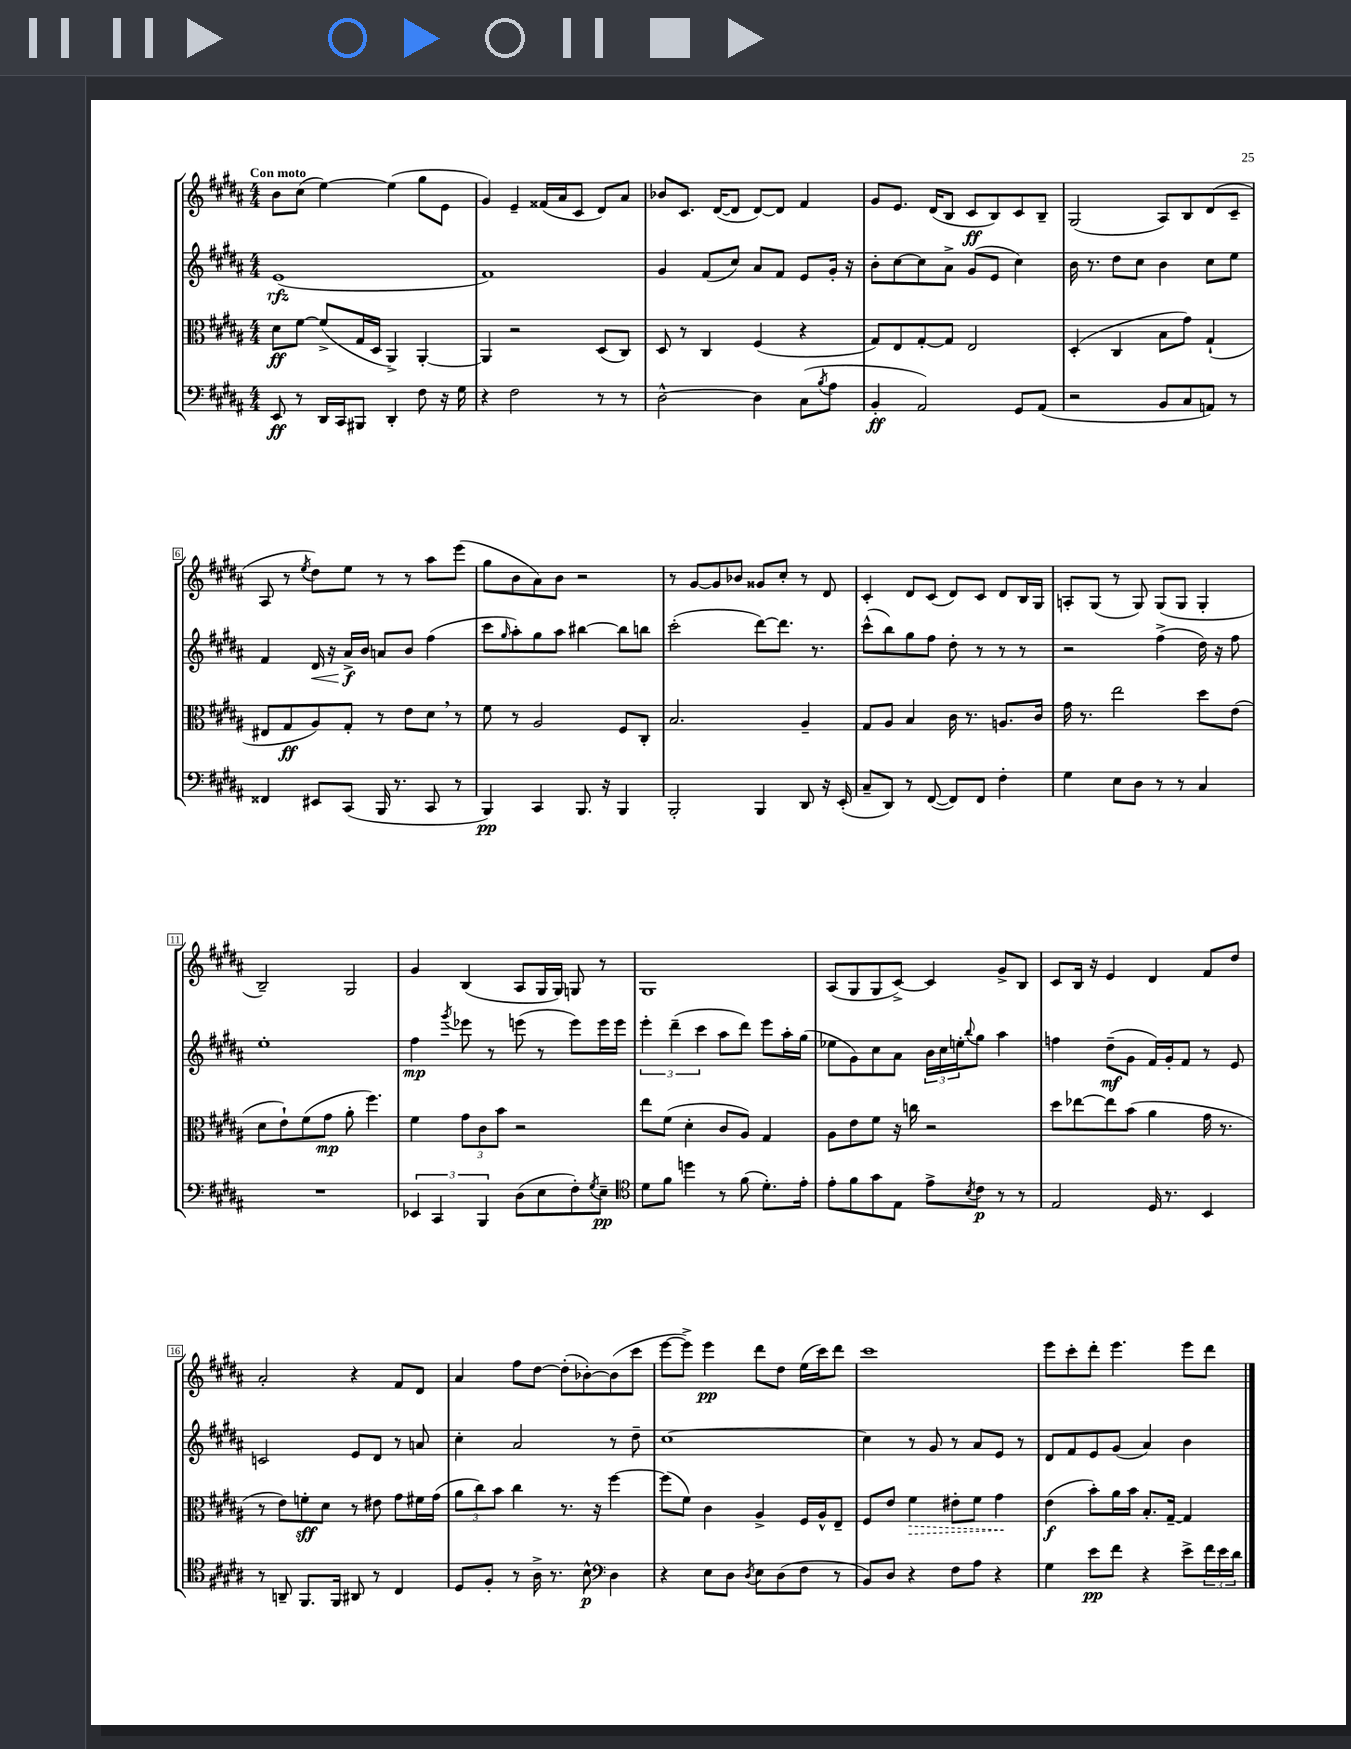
<<
\new StaffGroup <<
\new Staff = "s0" {
    \clef treble \key b \major \numericTimeSignature \time 4/4 \tempo "Con moto"
    b'8 cis''8( e''4~) e''4( gis''8 e'8 |
    gis'4) e'4-- fisis'16( ais'16 cis'8 dis'8) ais'8 |
    bes'8 cis'8. dis'16~( dis'8 dis'8~) dis'8 fis'4 |
    gis'8 e'8. dis'16( b8 cis'8\ff b8) cis'8 b8-- |
    gis2( ais8) b8 dis'8( cis'8-- |
    ais8 r8 \acciaccatura { e''8 } dis''8) e''8 r8 r8 ais''8 e'''8( |
    gis''8 b'8 ais'8) b'8 r2 |
    r8 gis'8~ gis'8 bes'8 gisis'8 cis''8-. r8 dis'8 |
    cis'4-. dis'8 cis'8( dis'8) cis'8 dis'8 b16 gis16 |
    a8-. gis8( r8 gis8) gis8( gis8 gis4-. |
    b2--) gis2 |
    gis'4 b4( ais8 gis16 gis16) g8 r8 |
    gis1 |
    ais8( gis8 gis8 cis'8~->) cis'4 gis'8-> b8 |
    cis'8 b16 r16 e'4 dis'4 fis'8 dis''8 |
    ais'2-. r4 fis'8 dis'8 |
    ais'4 fis''8 dis''8~ dis''8-.( bes'8~-.) bes'8( cis'''8 |
    e'''8~ e'''8->) e'''4\pp dis'''8 dis''8 e''16( cis'''16) dis'''8 |
    cis'''1 |
    e'''8 cis'''8-. dis'''8-. e'''4. e'''8 dis'''8 \bar "|." |
}
\new Staff = "s1" {
    \clef treble \key b \major \numericTimeSignature \time 4/4
    e'1\rfz( |
    fis'1) |
    gis'4 fis'8( cis''8) ais'8 fis'8 e'8 gis'16-. r16 |
    b'8-. cis''8~ cis''8 ais'8-> gis'8( e'8 cis''4) |
    b'16 r8. dis''8 cis''8 b'4 cis''8 e''8 |
    fis'4 dis'16\< r16 ais'16->\f\! b'16 a'8 b'8 fis''4( |
    cis'''8 \grace { gis''16 } ais''8-.) gis''8 ais''8 bis''4~ bis''8 b''8 |
    cis'''2-.( dis'''8~) dis'''8. r8. |
    cis'''8-^( b''8) gis''8 fis''8 dis''8-. r8 r8 r8 |
    r2 fis''4->( dis''16) r16 fis''8 |
    e''1-. |
    fis''4\mp \acciaccatura { gis'''8 } ees'''8 r8 e'''8( r8 e'''8) e'''16 e'''16 |
    \tuplet 3/2 { e'''4-. dis'''4--( cis'''4 } ais''8 dis'''8) e'''8 ais''16-. gis''16( |
    ees''8 gis'8) cis''8 ais'8 \tuplet 3/2 { b'16 cis''16 e''16-. } \appoggiatura { b''8 } gis''8 ais''4 |
    f''4 dis''8--\mf( gis'8 fis'16) gis'16-. fis'8 r8 e'8 |
    c'2 e'8 dis'8 r8 a'8 |
    cis''4-. ais'2 r8 dis''8-- |
    cis''1~ |
    cis''4 r8 gis'8 r8 ais'8 e'8 r8 |
    dis'8 fis'8 e'8 gis'8( ais'4) b'4 \bar "|." |
}
\new Staff = "s2" {
    \clef alto \key b \major \numericTimeSignature \time 4/4
    dis'8\ff fis'8~ fis'8->( gis16 dis16 ais,4->) ais,4~-. |
    ais,4 r2 dis8( cis8) |
    dis8 r8 cis4 fis4( r4 |
    gis8) e8 gis8~-. gis8 e2 |
    dis4-.( cis4 b8 gis'8) gis4-!( |
    eis8 gis8\ff ais8) gis8-. r8 e'8 dis'8 \breathe r8 |
    fis'8 r8 ais2 fis8 cis8-. |
    b2. ais4-- |
    gis8 ais8 b4 cis'16 r8. a8. cis'16 |
    gis'16 r8. e''2 dis''8 e'8( |
    dis'8 e'8-!) fis'8( gis'8\mp ais'8-. fis''4.) |
    fis'4 \tuplet 3/2 { gis'8 cis'8 b'8 } r2 |
    e''8 fis'8( dis'4-. cis'8 ais8) gis4 |
    ais8 e'8 fis'8 r16 c''16 r2 |
    dis''8 ees''8~ ees''8 b'8( ais'4 gis'16 r8. |
    r8 e'8) f'8-.\sff dis'8 r8 eis'8 gis'8 fis'16 gis'16( |
    \tuplet 3/2 { ais'8 cis''8) b'8 } cis''4 r8. r16 fis''4~ |
    fis''8( fis'8) cis'4 ais4-> fis16 ais16-^ e8-- |
    fis8 e'8 \once \override Hairpin.style = #'dashed-line fis'4\> eis'8-. fis'8 gis'4\! |
    e'4\f( b'8-.) ais'16 b'16 b8.-. gis16~-- gis4 \bar "|." |
}
\new Staff = "s3" {
    \clef bass \key b \major \numericTimeSignature \time 4/4
    e,8\ff r8 dis,16 cis,16 bis,,8 dis,4-. fis8 r16 gis16 |
    r4 fis2 r8 r8 |
    dis2~-^ dis4 cis8( \acciaccatura { b8 } ais8 |
    b,4-.\ff ais,2) gis,8 ais,8( |
    r2 b,8 cis8 a,8) r8 |
    fisis,4 eis,8 cis,8( b,,16 r8. cis,8 r8 |
    b,,4\pp) cis,4 b,,8. r16 b,,4 |
    b,,2-. b,,4 dis,8 r16 e,16-.( |
    cis8-- dis,8) r8 fis,8~( fis,8) fis,8 fis4-. |
    gis4 e8 dis8 r8 r8 cis4 |
    R1 |
    \tuplet 3/2 { ees,4 cis,4 b,,4 } dis8( e8 fis8-.) \acciaccatura { gis8 } e8--\pp |
    \clef tenor dis'8 fis'8 d''4 r8 fis'8( dis'8.-.) e'16-. |
    e'8-. fis'8 gis'8 e8 e'8-> \acciaccatura { b8 } cis'8\p r8 r8 |
    e2 dis16 r8. b,4 |
    r8 a,8-- fis,8. fis,16 ais,8 r8 cis4 |
    dis8 fis8-. r8 ais16-> r8. b8-^\p \clef bass dis4 |
    r4 e8 dis8 \acciaccatura { dis8 } e8 dis8( fis8 r8 |
    b,8) dis8 r4 fis8 ais8 r4 |
    gis4 e'8\pp fis'8 r4 e'8-> \tuplet 3/2 { fis'16 e'16 dis'16 } \bar "|." |
}
>>
>>
\layout { \context { \Score \override BarNumber.stencil = #(make-stencil-boxer 0.1 0.3 ly:text-interface::print) } }
